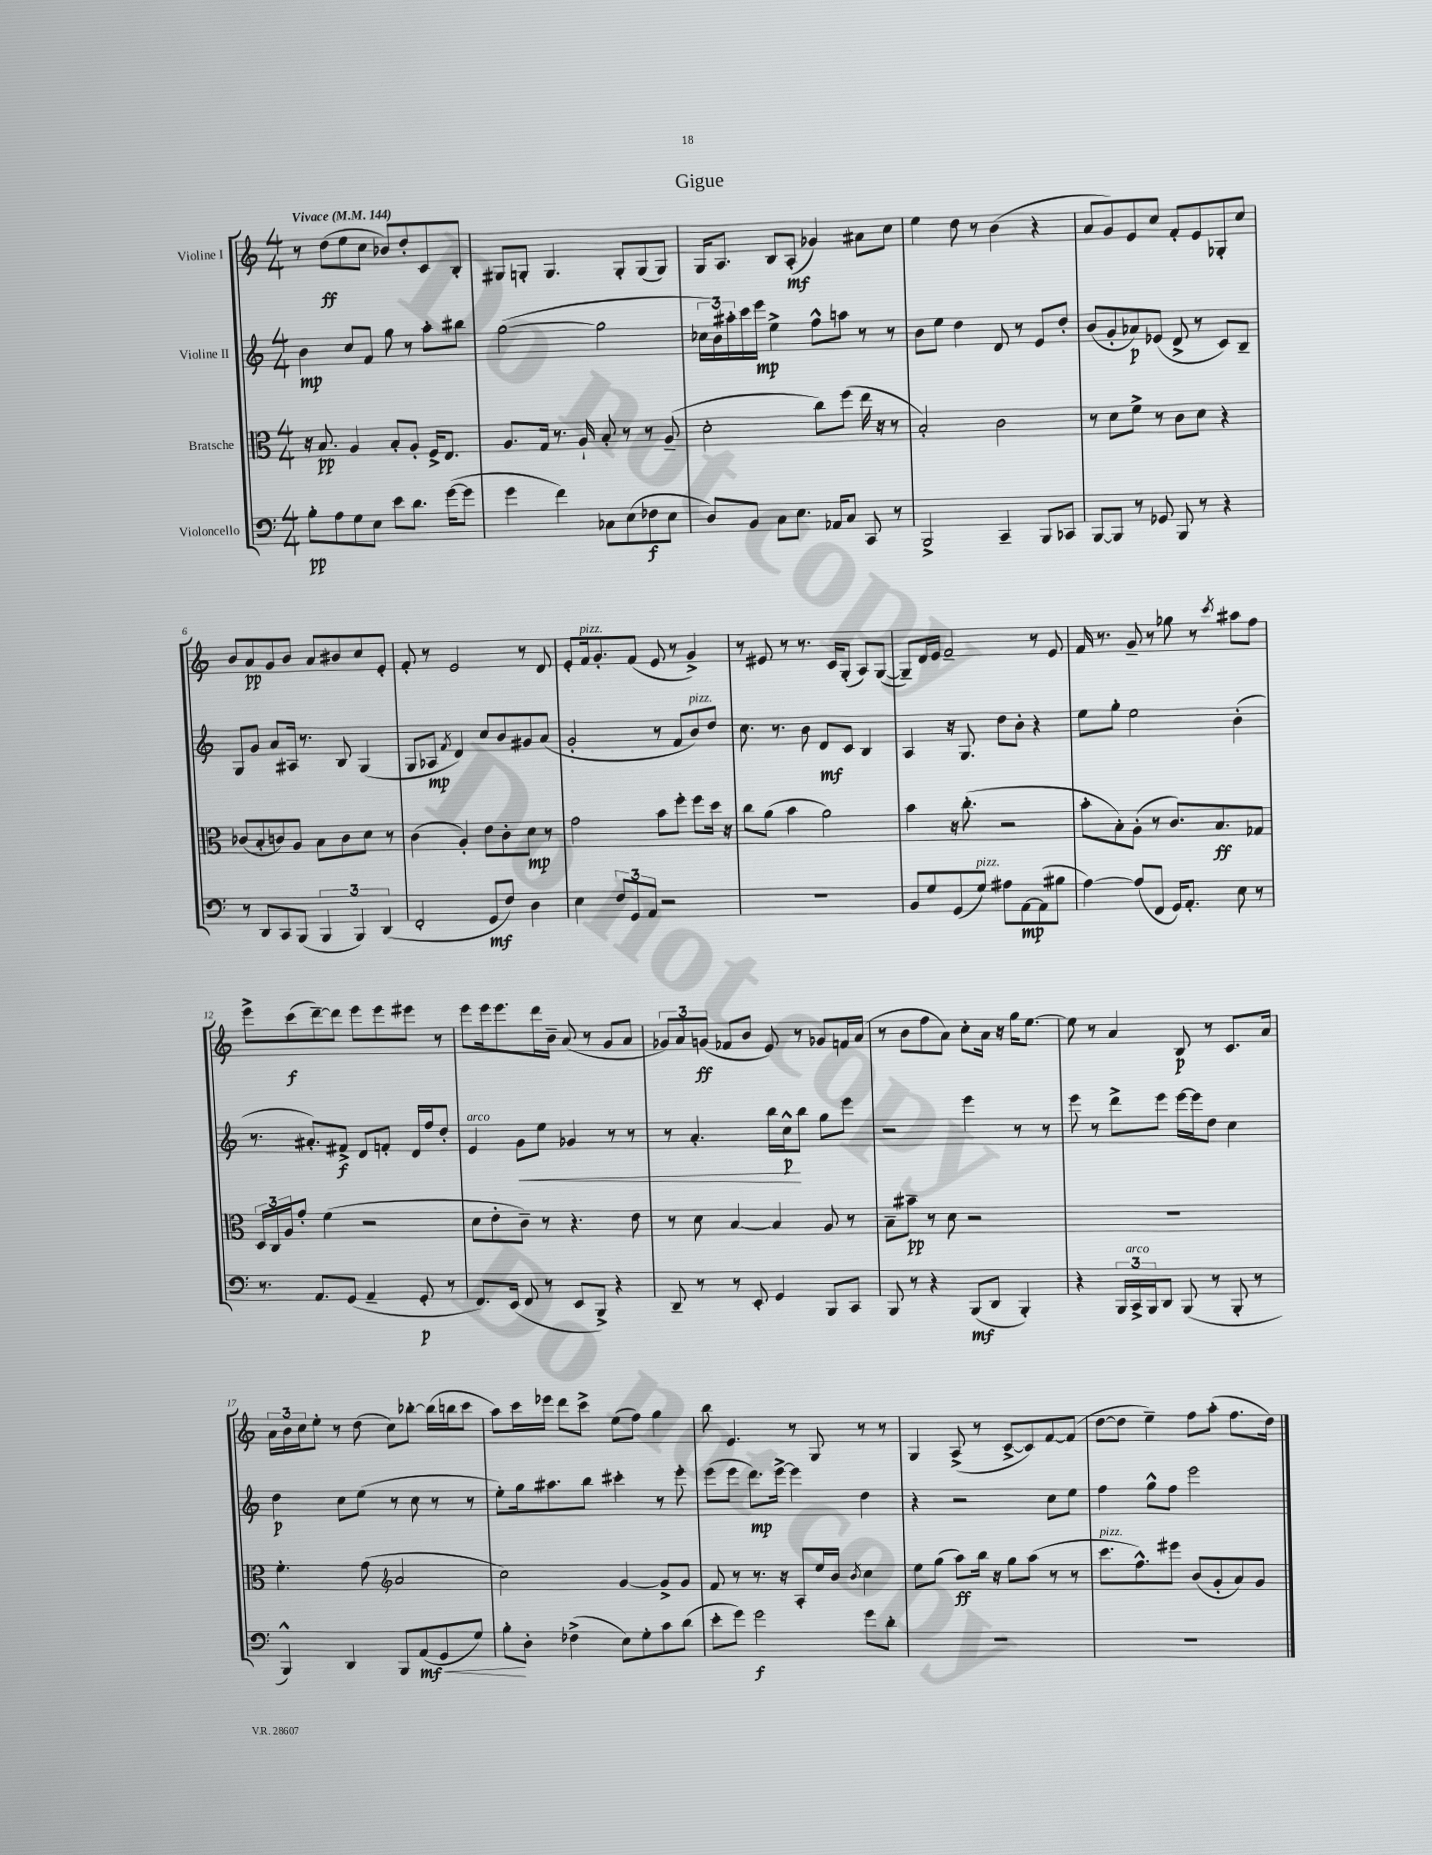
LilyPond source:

\header { title = "Gigue" }
<<
\new StaffGroup <<
\new Staff = "s0" \with { instrumentName = "Violine I" } {
    \clef treble \key c \major \numericTimeSignature \time 4/4 \tempo "Vivace" 4 = 144
    r8 d''8\ff( e''8 c''8 bes'8) d''8-. c'8 b8-. |
    gis8 g8-. g4. g8-. g8( g8) |
    g16 a8. b8 a8-.\mf( ges'4) ais'8 c''8 |
    e''4 d''8 r8 b'4( r4 |
    a'8 g'8) e'8 c''8 f'8-. e'8 ges8-. c''8 |
    b'8 a'8\pp g'8 b'8 a'8 bis'8 c''8 e'8-. |
    f'8-. r8 e'2 r8 d'8 |
    e'8-. f'16^\markup { \italic "pizz." } g'8.-. f'8( e'8 r8 g'4->) |
    r8 eis'8 r8 r8. c'16 g8-.( a8) g8~( |
    g8--) d'16 e'16 f'2-- r8 e'8 |
    f'16 r8. g'8-- r8 ges''8 r8 \acciaccatura { c'''8 } ais''8 f''8 |
    e'''8-> c'''8\f( d'''8~--) d'''8 e'''8 e'''8 eis'''8 r8 |
    e'''8 e'''16 e'''8. d'''16 b'16-- a'8( r8 g'8 a'8 |
    \tuplet 3/2 { ges'8) a'8 g'8\ff( } fes'8 b'8 e'8) r8 ges'8 f'16 a'16( |
    r8 b'8 f''8 a'8) c''8-. a'16 r16 g''16 e''8.~ |
    e''8 r8 a'4 b8\p r8 c'8. a'16 |
    \tuplet 3/2 { a'16 b'16 c''16 } e''8-. r8 d''8( c''8) bes''8~-. bes''16( b''16 c'''8 |
    a''8) c'''16 ees'''16 d'''8 c'''8-> e''8( f''8) g''4 |
    b''8 e'4. r8 g8 r8 r8 |
    g4 a8->( r8 c'8~-> c'8) f'8~ f'8( |
    d''8~ d''8 e''4--) f''8 a''8-.( f''8. d''16) \bar "|." |
}
\new Staff = "s1" \with { instrumentName = "Violine II" } {
    \clef treble \key c \major \numericTimeSignature \time 4/4
    b'4\mp c''8 f'8 g''8 r8 a''8-. bis''8 |
    g''2~( g''2 |
    \tuplet 3/2 { ces''16 b'16) ais''16-. } c'''16 e'''16\mp e''4-> f''8-^ a''8 r8 r8 |
    b'8 e''8 d''4 d'8 r8 e'8 d''8-. |
    b'8( g'8-. aes'8\p) ees'8( d'8-> r8 c'8) b8-- |
    g8 g'8 a'8 ais16 r8. b8 g4( |
    g8 aes8\mp \acciaccatura { f'8 } d'4) c''8 b'8 gis'8 a'8( |
    g'2-. r8 f'8 b'8^\markup { \italic "pizz." }) d''8 |
    c''8. r8. b'8 d'8\mf c'8 b4 |
    a4 r16 g8. d''8 b'8-. r4 |
    e''8 g''8-. e''2 b'4-.( |
    r8. ais'8.-.) fis'8->\f d'8 f'8-. d'16 f''16 d''8-. |
    e'4^\markup { \italic "arco" } g'8\< e''8 ges'4 r8 r8 |
    r8 a'4.-. b''16 c''16-^\p\! b''8 g''8 e'''8 |
    r2 e'''4 r8 r8 |
    e'''8 r8 d'''8-> e'''8 e'''16~ e'''16 d''8 c''4 |
    d''4\p c''8 e''8( r8 c''8 r8 r8 |
    e''8-.) g''16 ais''8. b''8 cis'''4-. r8 e'''8-. |
    e'''8( e'''8 d'''8.\mp) e'''16~-> e'''4 d''4 |
    r4 r2 c''8 e''8 |
    f''4 g''8-^ f''8 e'''2 \bar "|." |
}
\new Staff = "s2" \with { instrumentName = "Bratsche" } {
    \clef alto \key c \major \numericTimeSignature \time 4/4
    r16 b8.\pp a4 b8-. a8-. f16-> e8. |
    a8. g16 r8. a16-! b8-. r8 r8 a8--( |
    d'2-. c''8) f''8( e''16 r16 r8 |
    b2-.) c'2 |
    r8 d'8 f'8-> r8 c'8 d'8 r4 |
    ces'8( b8-. c'8) a8 b8 c'8 d'8 r8 |
    c'4( a4-.) e'8 c'8-. d'8\mp r8 |
    g'2 b'8 f''8-. f''8 d''16 r16 |
    c''8 a'8( b'4 a'2) |
    b'4 r16 c''8.-.( r2 |
    b'8-. b8-.) a8-.( r8 c'8.) b8.\ff ges8 |
    \tuplet 3/2 { d16 c16 a16 } g'8-. f'4( r2 |
    d'8 e'8-. c'8--) r8 r4. e'8 |
    r8 d'8 b4~ b4 a8 r8 |
    b8-- bis'8--\pp r8 d'8 r2 |
    r1 |
    f'4.-. g'8( \clef treble a'2 |
    c''2) g'4~ g'8-> g'8 |
    f'8 r8 r8. r16 a8-. e''16 b'16 \acciaccatura { b'8 } c''4 |
    e''8 g''8( a''8\ff) b''16 r16 g''8 a''8( r8 r8 |
    c'''8.^\markup { \italic "pizz." } f''8.-^) eis'''8 b'8( g'8-. a'8) g'8 \bar "|." |
}
\new Staff = "s3" \with { instrumentName = "Violoncello" } {
    \clef bass \key c \major \numericTimeSignature \time 4/4
    b8-.\pp a8 g8 e8 e'8 d'8. g'16~( g'8 |
    g'4 f'4) ces8 e8( fes8\f e8 |
    d8) b,8 c8 e8. aes,16 c8 c,8 r8 |
    b,,2-> c,4-- b,,8 ces,8 |
    b,,8~ b,,8 r8 ges,8 b,,8 r8 r4 |
    r8 d,8 c,8 b,,8( \tuplet 3/2 { b,,4 b,,4) d,4( } |
    f,2-. g,8\mf f8) d4 |
    e4 \tuplet 3/2 { f8 g,8 a,8 } r2 |
    r1 |
    b,8 g8 g,8( g8^\markup { \italic "pizz." }) ais8 a,8~\mp a,8( bis8 |
    a4~) a8( f,8 g,16) a,8.-. e8 r8 |
    r8. a,8. g,8( a,4-- g,8-.\p r8 |
    f,8.) e,16( f,8 r8 e,8 b,,8->) r4 |
    d,8-- r8 r8 e,8-. g,4 b,,8 c,8 |
    b,,8 r8 r4 b,,8\mf( d,8 b,,4-.) |
    r4 \tuplet 3/2 { b,,16 c,16->^\markup { \italic "arco" } b,,16 } d,8 b,,8( r8 b,,8-. r8 |
    b,,4-^) d,4 b,,8 a,8\mf\<( g,8 g8) |
    b8-.\! d8-. fes4->( e8) g8-. c'8 d'8( |
    e'8-. g'8) g'2\f g'8 d'8-. |
    R1 |
    R1 \bar "|." |
}
>>
>>
